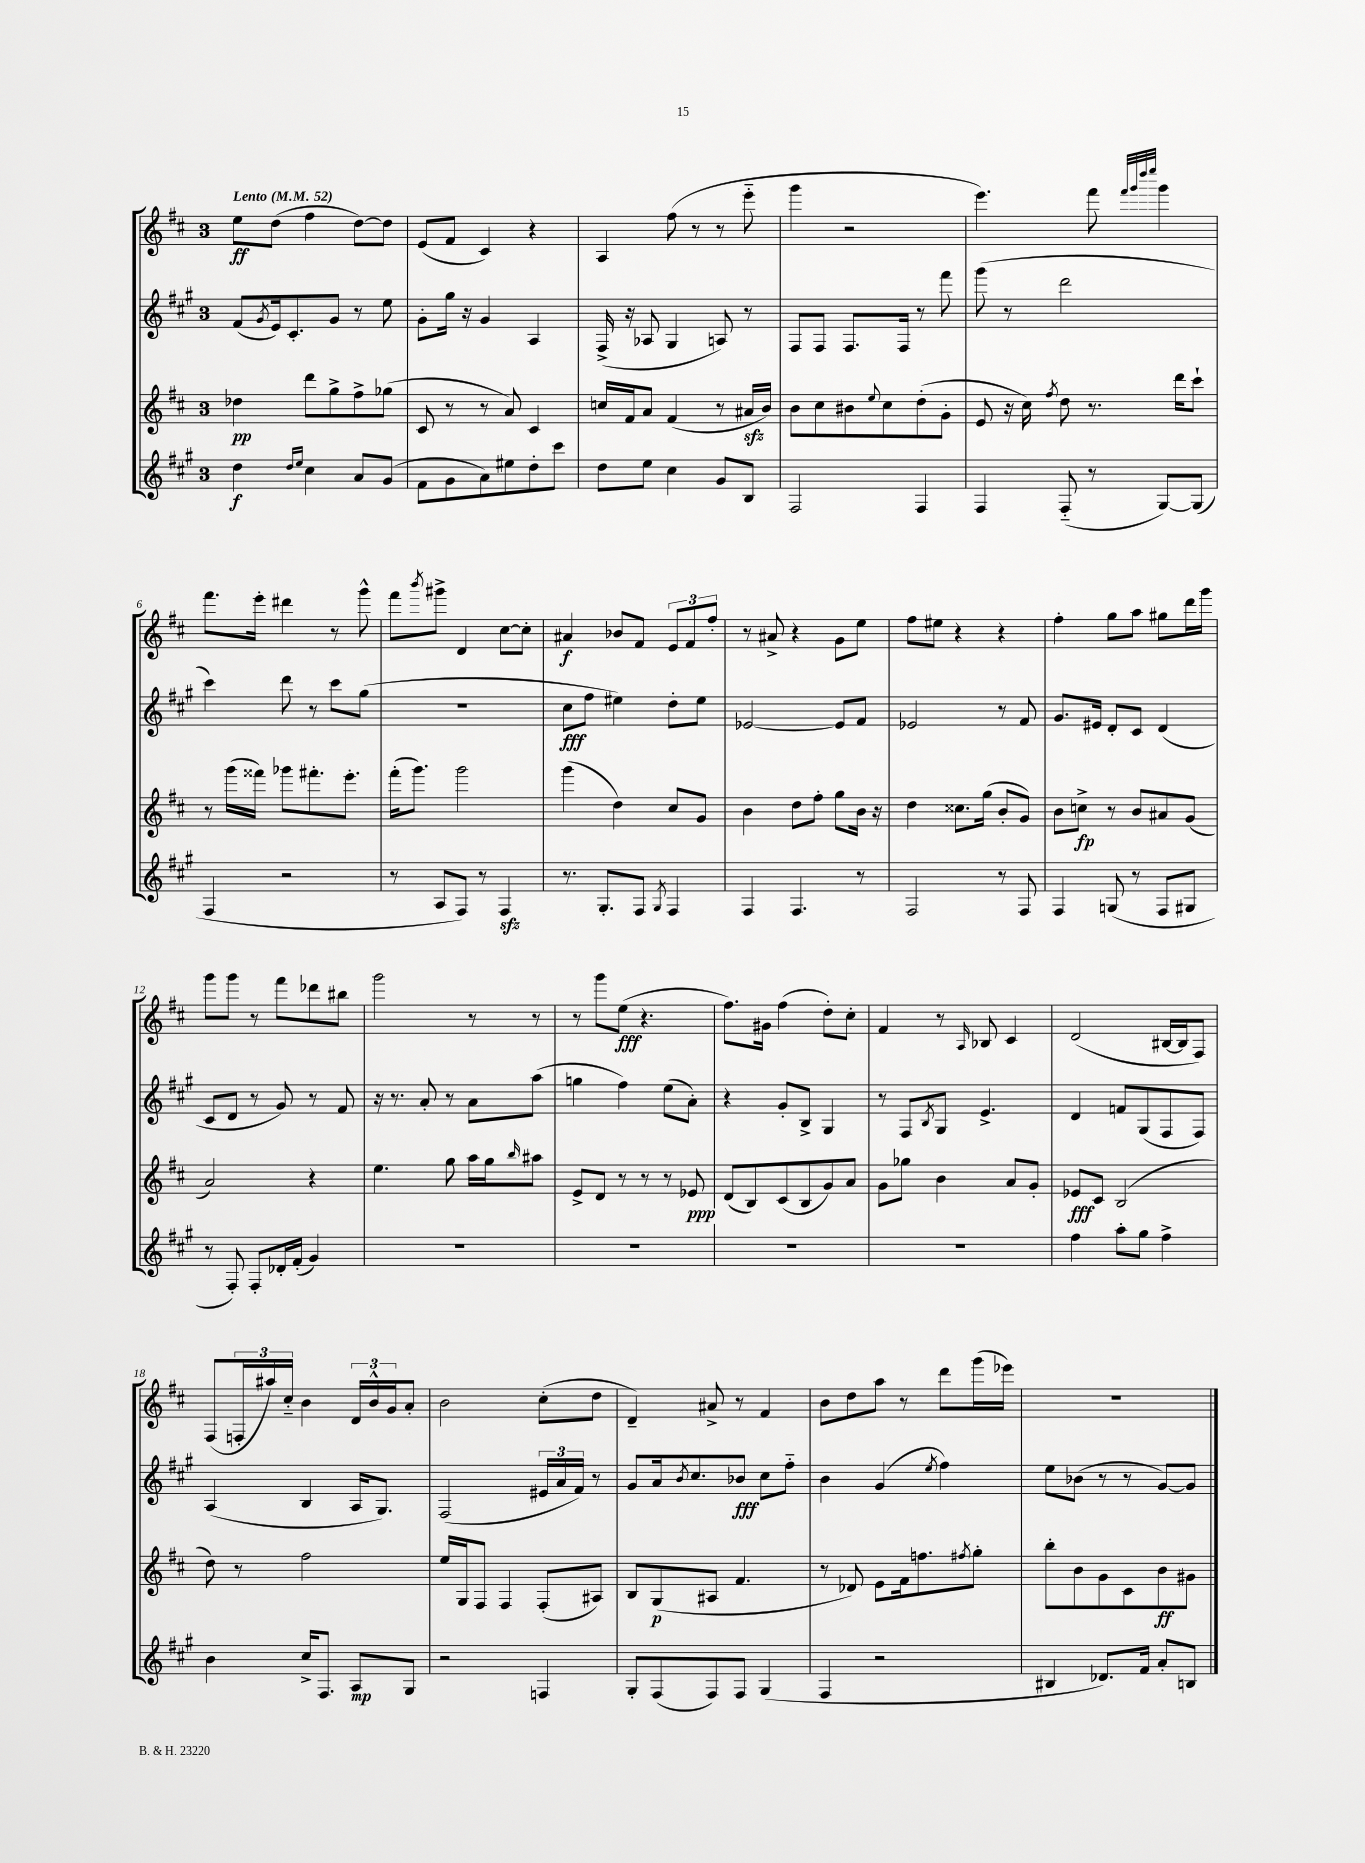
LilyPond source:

<<
\new StaffGroup <<
\new Staff = "s0" {
    \clef treble \key d \major \once \override Staff.TimeSignature.style = #'single-digit \time 3/4 \tempo "Lento" 4 = 52
    e''8\ff d''8( fis''4 d''8~) d''8 |
    e'8( fis'8 cis'4) r4 |
    a4 fis''8( r8 r8 e'''8-_ |
    g'''4 r2 |
    e'''4.) fis'''8 \grace { fis'''32 g'''32 d''''32 e''''32 } g'''4 |
    fis'''8. e'''16-. dis'''4 r8 g'''8-^ |
    fis'''8 \acciaccatura { b'''8 } gis'''8-> d'4 cis''8~ cis''8-. |
    ais'4\f bes'8 fis'8 \tuplet 3/2 { e'8 fis'8 fis''8-. } |
    r8 ais'8-> r4 g'8 e''8 |
    fis''8 eis''8 r4 r4 |
    fis''4-. g''8 a''8 gis''8 d'''16 g'''16 |
    g'''8 g'''8 r8 fis'''8 des'''8 bis''8 |
    g'''2 r8 r8 |
    r8 g'''8 e''8\fff( r4. |
    fis''8.) gis'16 fis''4( d''8-.) cis''8-. |
    fis'4 r8 \grace { a16 } bes8 cis'4 |
    d'2( bis16~ bis16 fis8) |
    fis8( \tuplet 3/2 { f16-. ais''16) cis''16-_ } b'4 \tuplet 3/2 { d'16 b'16-^ g'16 } a'8-. |
    b'2 cis''8-.( d''8 |
    d'4--) ais'8-> r8 fis'4 |
    b'8 d''8 a''8 r8 d'''8 g'''16( ees'''16) |
    R2. \bar "|." |
}
\new Staff = "s1" {
    \clef treble \key a \major \once \override Staff.TimeSignature.style = #'single-digit \time 3/4
    fis'8( \acciaccatura { gis'8 } e'16) cis'8.-. gis'8 r8 e''8 |
    gis'8-. gis''16 r16 gis'4 a4 |
    fis16->( r16 aes8 gis4 a8) r8 |
    fis8 fis8 fis8. fis16 r8 fis'''8 |
    gis'''8( r8 d'''2 |
    cis'''4) d'''8 r8 cis'''8 gis''8( |
    R2. |
    cis''8\fff fis''8 eis''4) d''8-. eis''8 |
    ees'2~ ees'8 fis'8 |
    ees'2 r8 fis'8 |
    gis'8. eis'16 d'8-. cis'8 d'4( |
    cis'8 d'8 r8 gis'8) r8 fis'8 |
    r16 r8. a'8-. r8 a'8 a''8( |
    g''4 fis''4) e''8( a'8-.) |
    r4 gis'8-. b8-> gis4 |
    r8 fis8 \acciaccatura { b8 } gis8 e'4.-> |
    d'4 f'8 gis8( fis8 fis8) |
    a4( b4 a16 gis8.) |
    fis2( \tuplet 3/2 { eis'16 a'16 fis'16) } r8 |
    gis'8 a'16 \acciaccatura { b'8 } cis''8. bes'8\fff cis''8 fis''8-_ |
    b'4 gis'4( \acciaccatura { e''8 } fis''4) |
    e''8 bes'8( r8 r8 gis'8~) gis'8 \bar "|." |
}
\new Staff = "s2" {
    \clef treble \key d \major \once \override Staff.TimeSignature.style = #'single-digit \time 3/4
    des''4\pp d'''8 g''8-> fis''8-> ges''8( |
    cis'8 r8 r8 a'8) cis'4 |
    c''16 fis'16 a'8 fis'4( r8 ais'16\sfz b'16) |
    b'8 cis''8 bis'8 \appoggiatura { e''8 } cis''8 d''8-.( g'8-. |
    e'8 r16 cis''16) \acciaccatura { fis''8 } d''8 r8. d'''16 cis'''8-! |
    r8 g'''16( fisis'''16) ges'''8 fis'''8.-. e'''8.-. |
    fis'''16-.( g'''8.) g'''2 |
    g'''4( d''4) cis''8 g'8 |
    b'4 d''8 fis''8-. g''8 b'16 r16 |
    d''4 cisis''8. g''16( b'8-. g'8) |
    b'8 c''8->\fp r8 b'8 ais'8 g'8( |
    a'2) r4 |
    e''4. g''8 a''16 g''16 \grace { b''16 } ais''8 |
    e'8-> d'8 r8 r8 r8 ees'8\ppp |
    d'8( b8) cis'8( b8 g'8) a'8 |
    g'8 ges''8 b'4 a'8 g'8-. |
    ees'8\fff cis'8 b2( |
    d''8) r8 fis''2 |
    e''16 g16 fis8 fis4 fis8-.( ais8) |
    b8 g8\p( ais8 fis'4. |
    r8 des'8) e'8 fis'16 f''8. \acciaccatura { fis''8 } g''8-. |
    b''8-. b'8 g'8 cis'8 b'8\ff gis'8 \bar "|." |
}
\new Staff = "s3" {
    \clef treble \key a \major \once \override Staff.TimeSignature.style = #'single-digit \time 3/4
    d''4\f \grace { d''16 e''16 } cis''4 a'8 gis'8( |
    fis'8 gis'8 a'8) eis''8 d''8-. cis'''8 |
    d''8 e''8 cis''4 gis'8 b8 |
    fis2 fis4 |
    fis4 fis8-_( r8 gis8~) gis8( |
    fis4 r2 |
    r8 a8 fis8) r8 fis4\sfz |
    r8. gis8.-. fis8 \acciaccatura { gis8 } fis4 |
    fis4 fis4. r8 |
    fis2 r8 fis8 |
    fis4 g8( r8 fis8 gis8 |
    r8 fis8-.) fis8-. des'16-. fis'16-.( gis'4) |
    R2. |
    R2. |
    R2. |
    R2. |
    fis''4 a''8-. gis''8 fis''4-> |
    b'4 cis''16-> fis8. a8\mp gis8 |
    r2 f4 |
    gis8-. fis8( fis8) fis8 gis4( |
    fis4 r2 |
    bis4 des'8.) fis'16 a'8-. b8 \bar "|." |
}
>>
>>
